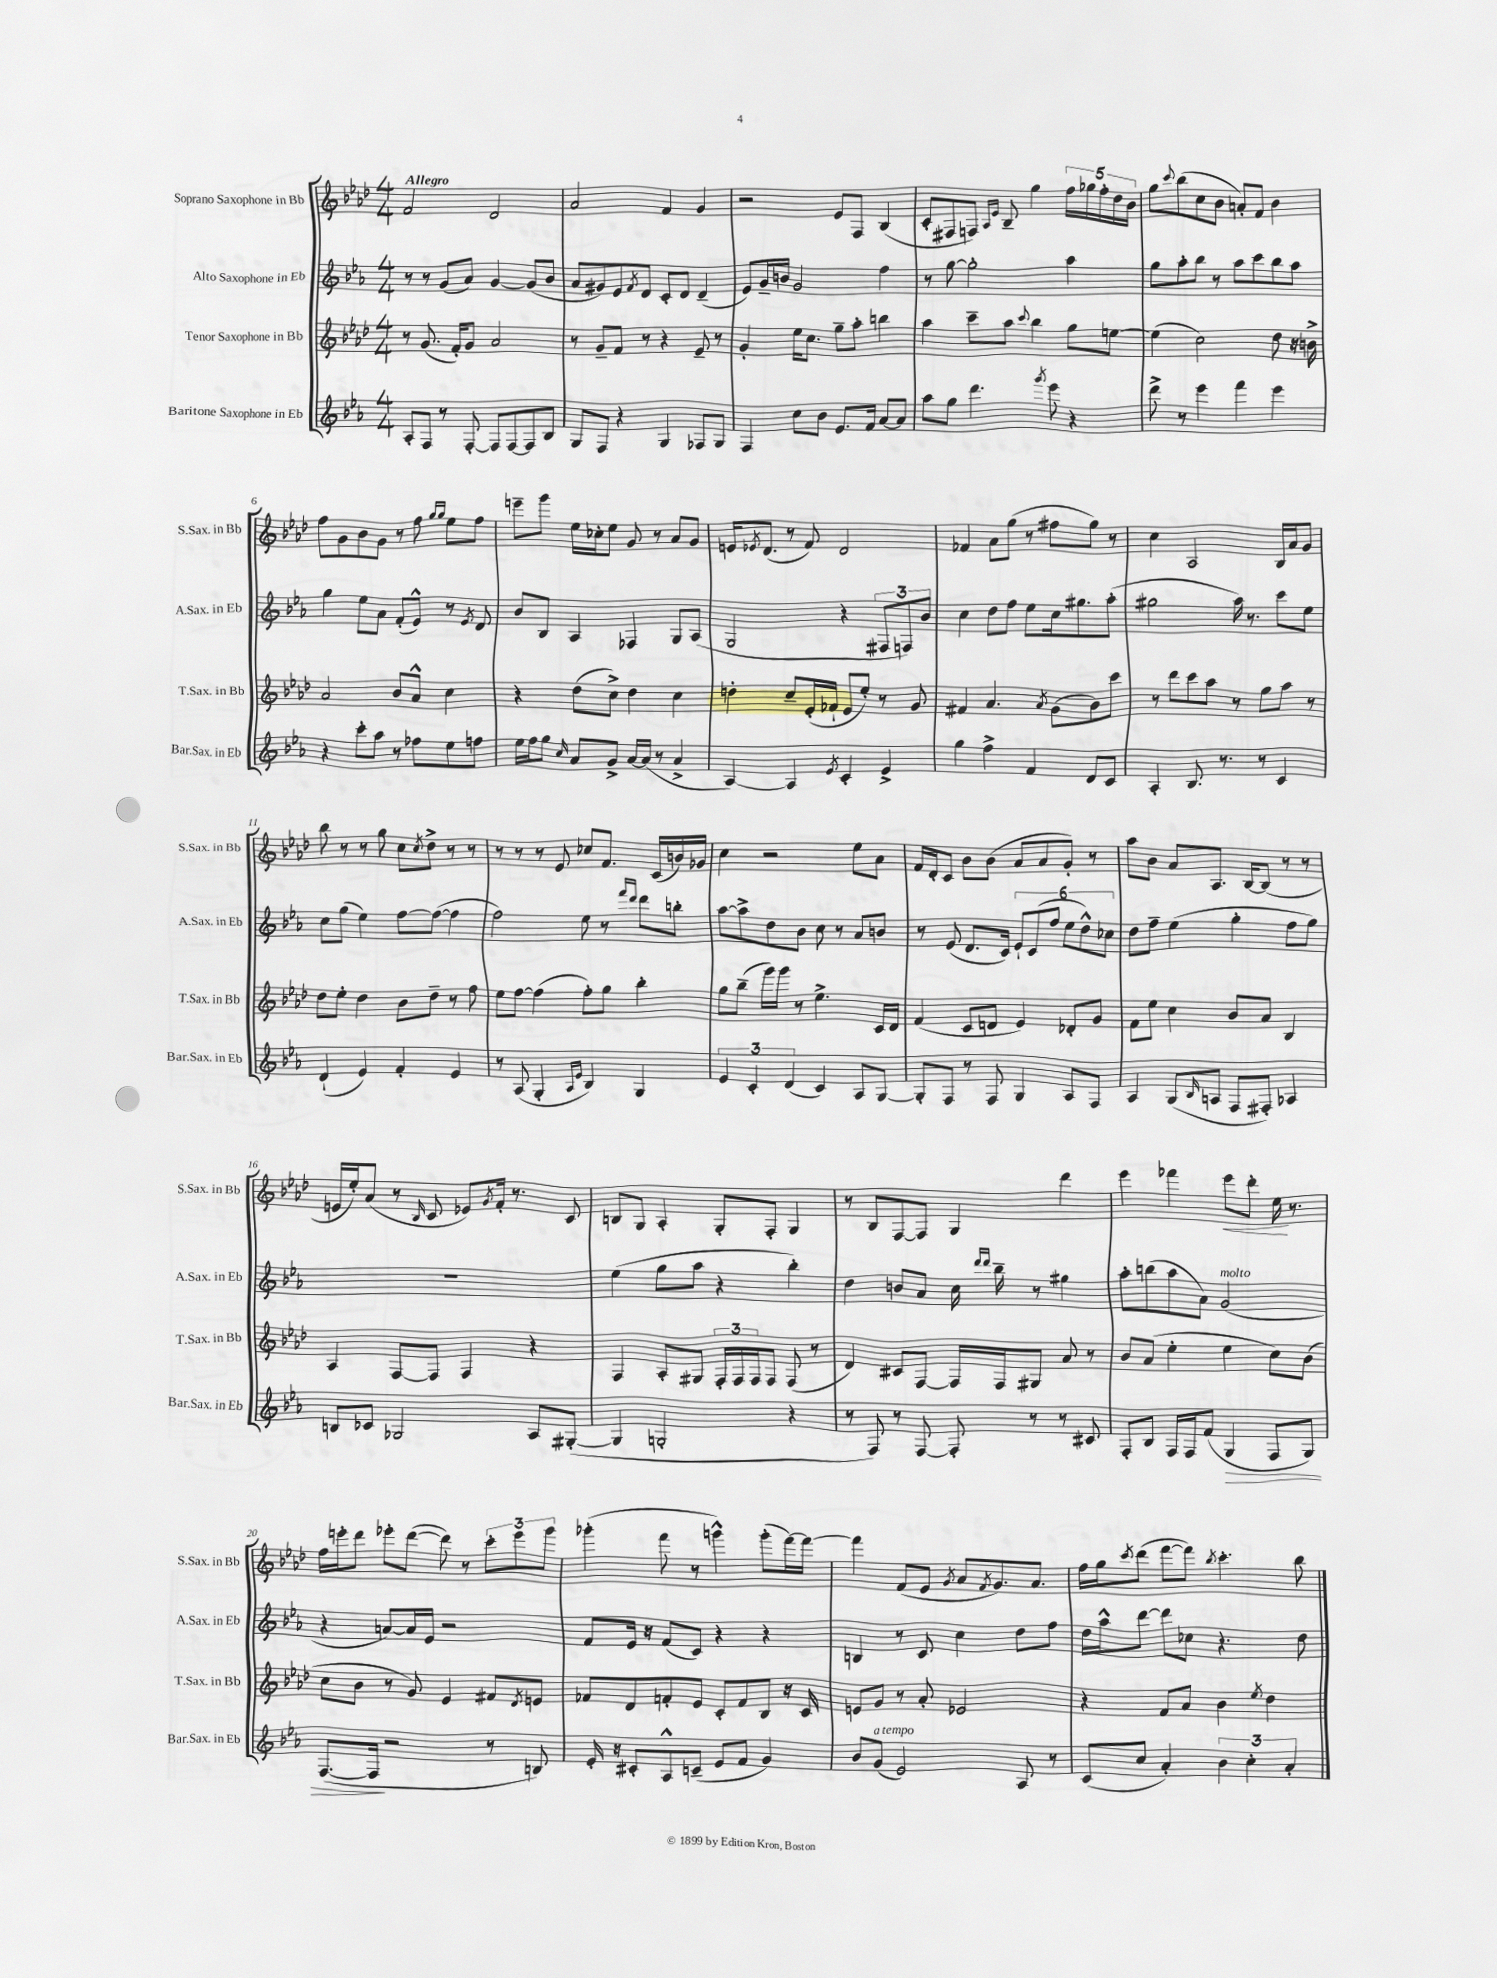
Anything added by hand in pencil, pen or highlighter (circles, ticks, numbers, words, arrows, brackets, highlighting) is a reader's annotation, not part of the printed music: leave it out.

**kern	**kern	**kern	**kern
*staff4	*staff3	*staff2	*staff1
*clefG2	*clefG2	*clefG2	*clefG2
*k[b-e-a-]	*k[b-e-a-d-]	*k[b-e-a-]	*k[b-e-a-d-]
*M4/4	*M4/4	*M4/4	*M4/4
8A-'	8r	8r	2f
8F	(8.g	8r	.
8r	.	(8g	.
.	16f')	.	.
[8F'	8g	8a-)	.
8F]	2a-	[4g	2d-
[8F	.	.	.
8F]	.	(8g]	.
8B-	.	8b-	.
=	=	=	=
8G	8r	8a-	2a-
8F	8g~	8g#)	.
4r	8f	8e-	.
.	.	8qf	.
.	8r	8d	.
4G	4r	8c'	4f
.	.	8d	.
8F-	8e-~	(4d~	4g
8G	8r	.	.
=	=	=	=
4F	4g'	8e-)	2r
.	.	16g~	.
.	.	16b	.
8cc	16ee-	2g	.
.	8.cc	.	.
8b-	.	.	.
8.e-	8gg~	.	8e-
.	8aa-'	.	8F
16f	.	.	.
[8a-	4bb	4ff	(4B-
8a-]	.	.	.
=	=	=	=
8aa-	4aa-	8r	8c'
8gg	.	[8gg	8F#
4.ddd	8ccc~	2gg']	8F)
.	.	.	16qqA-
.	.	.	16qqe-
.	8aa-	.	8B-~
.	8qqccc	.	.
.	4bb-	.	4gg
8qggg	.	.	.
8eee-	.	.	.
4r	8gg	4aa-	20ff
.	.	.	20gg-
.	.	.	20ff'
.	[8ee	.	.
.	.	.	20dd-
.	.	.	20b-
=	=	=	=
8ddd^	(4ee]	8gg	8gg
.	.	.	8qqccc
8r	.	8aa-'	(8bb-
4eee-	2cc)	8bb-	8cc
.	.	8r	8b-
4fff	.	8aa-	8a')
.	.	8ccc	8f
4eee-	8dd-	8bb-	4b-
.	16r	8aa-	.
.	16b^	.	.
=	=	=	=
4r	2a-	4gg	8ff
.	.	.	8g
8ccc'	.	8ee-	8b-
8aa-	.	8a-	8g
8r	8b-	(8f'	8r
8ff-	8a-^^	8e-^^)	8ff
.	.	.	16qqgg
.	.	.	16qqgg
8ee-	4cc	8r	8ee-
.	.	8qe-	.
8ff	.	8d	8ff
=	=	=	=
16ee-	4r	8b-	8eee~
16ff	.	.	.
8gg	.	8B-	8ggg
16qqcc	.	.	.
8a-	(8dd-	4A-	16ee-
.	.	.	16cc-'
8g^	8cc^)	.	8ee-
[16a-	4dd-	4F-	8g
(16a-]	.	.	.
8r	.	.	8r
4a-^	4cc	8G	8a-
.	.	(8A-	8g
=	=	=	=
[4A-)	4dd'	2G	16e
.	.	.	8qe-
.	.	.	(8.d-
4A-]	8cc~	.	8r
.	(16e-'	.	8f)
.	16f-`	.	.
8qe-	.	.	.
4c'	8e-	4r	2d-
.	8ee-')	.	.
4e-^	8r	12F#	.
.	.	12F)	.
.	8g	.	.
.	.	12b-	.
=	=	=	=
4gg	4f#	4cc	4f-
4ff^	4.a-	8dd	8a-
.	.	8ff	(8gg
4f	.	8ee-	8r
.	8qa-	.	.
.	(8g	16cc	8ff#
.	.	8.gg#	.
8d	8b-)	.	8gg)
8c	8ccc	(8aa-'	8r
=	=	=	=
4A-'	8r	2gg#	4cc
.	8ddd-	.	.
8.B-	8ccc	.	2A-
.	8aa-	.	.
8.r	.	.	.
.	8r	16aa-)	.
.	.	8.r	.
8r	8gg	.	.
4c	8aa-	8ccc	16B-
.	.	.	16a-
.	8r	8ee-	8g
=	=	=	=
(4d`	8dd-	8cc	8bb-
.	8ee-'	(8gg	8r
4e-)	4dd-	4ee-)	8r
.	.	.	8gg
4f'	8b-	[8ff	8cc
.	.	.	8qcc
.	8dd-~	(8ff_	8dd-^
4e-	8r	4ff]	8r
.	8ff	.	8r
=	=	=	=
8r	8ee-	2ff)	8r
(8A-	[8ff	.	8r
4G'	(4ff]	.	8r
.	.	.	8e-
16qqA-	.	.	.
16qqe-	.	.	.
4B-)	8ff')	8ee-	8cc-
.	8gg	8r	8.f
.	.	16qqfff	.
.	.	16qqddd	.
4G	4bb-'	8ddd	.
.	.	.	(16c
.	.	8bb'	16b)
.	.	.	16g-
=	=	=	=
6e-	8gg	[8aa-	4cc
.	(8bb-~	8aa-^]	.
6c'	.	.	.
.	16ggg)	8dd	2r
.	16ggg	.	.
(6d	.	.	.
.	8r	8b-	.
4c)	4.ee-^	8cc	.
.	.	8r	.
8A-	.	8a-	8ee-
[8G	16c	8b	8a-
.	16d-	.	.
=	=	=	=
8G']	(4f	8r	16f
.	.	.	16d-'
8F	.	(8e-	8c
8r	8c	8.d	8b-
8F	8d	.	(8b-
.	.	16c)	.
4G	4e-)	12e-`	8a-
.	.	(12c	.
.	.	.	8a-
.	.	12ff	.
8A-	8d-'	12ee-	8g')
.	.	12dd^^)	.
8F	8g	.	8r
.	.	12cc-	.
=	=	=	=
4A-	8f	8dd	8aa-
.	8ee-	8ff~	8b-
(8G	4cc	(4ee-	8a-
16qqB-	.	.	.
8A	.	.	8.A-
8F	8b-	4gg'	.
.	.	.	[16B-
8F#')	8a-	.	(8B-]
4A-	4B-	8ff	8r
.	.	8gg)	8r
=	=	=	=
8B	4A-	1r	16e
.	.	.	16ee-')
8c-	.	.	(8a-
2G-	[8F	.	8r
.	.	.	16qqB-
.	8F]	.	8c
.	4F	.	8e-)
.	.	.	8qg
.	.	.	16f'
.	.	.	8.r
8A-	4r	.	.
([8G#'	.	.	8c
=	=	=	=
4G#]	4F	(4ee-	8B
.	.	.	8G
2G'	8A-'	8gg	4A-'
.	8G#	8aa-	.
.	24F'	4r	8G'
.	24F	.	.
.	24F	.	.
.	8F	.	8F'
4r	(8F	4bb-')	4G
.	8r	.	.
=	=	=	=
8r	4d-)	4dd	8r
8F)	.	.	8B-
8r	8c#	8b	[8F
[8F	[8F	8a-	8F]
8F']	16F]	16cc	4G
.	.	16qqddd	.
.	.	16qqddd	.
.	16F	16bb-~	.
8r	8G#	8r	.
8r	8a-	4gg#	4ddd-
8c#	8r	.	.
=	=	=	=
8F'	8b-	8aa-'	4eee-
8B-	(8a-	(8bb	.
16F	4ee-'	8aa-	4fff-
16F	.	.	.
(8f	.	8a-)	.
4G	4ee-	(2g	8eee-
.	.	.	8ddd-'
8F	8cc)	.	16ee-
.	.	.	8.r
8G)	(8b-	.	.
=	=	=	=
([8.F	8cc	4r	16ff
.	.	.	16eee'
.	8b-	.	8ddd-
16F]	.	.	.
2r	8r	[8a)	8eee-'
.	8g)	16a]	([8ddd-
.	.	16e-	.
.	4e-	2r	8ddd-])
.	.	.	8r
8r	8f#	.	12ccc'
.	.	.	12eee-
.	8qd-	.	.
8B)	8e	.	.
.	.	.	12ggg
=	=	=	=
16e-'	8f-	8f	(4ggg-'
16r	.	.	.
8c#'	8d-	16e-	.
.	.	16r	.
8A-^^	8f'	(8f	8fff
(8c~	8e-	8c)	8r
8e-	8c'	4r	4ggg^^)
8f	8f	.	.
4g)	8B-	4r	(8ggg'
.	16r	.	[16fff)
.	16c	.	16fff_
=	=	=	=
8b-	8e	4B	4fff]
(8g	8g	.	.
2e-)	8r	8r	(8f
.	8a-'	8c	8e-
.	.	.	8qg
.	2e-	4cc	8a-
.	.	.	8qf
.	.	.	8.g)
8A-	.	8dd	.
.	.	.	8.a-
8r	.	8ff	.
=	=	=	=
(8c	4r	16dd	16ff
.	.	16aa-^^	16gg
.	.	.	8qccc
8cc	.	[8ddd	(8ddd-
4a-')	8f	8ddd]	[8fff
.	8a-	8cc-	8fff])
.	.	.	8qbb-
6b-	4b-	4.r	4.ccc'
6cc'	.	.	.
.	8qee-	.	.
.	4dd-	.	.
6a-'	.	.	.
.	.	8dd	8bb-
==	==	==	==
*-	*-	*-	*-
